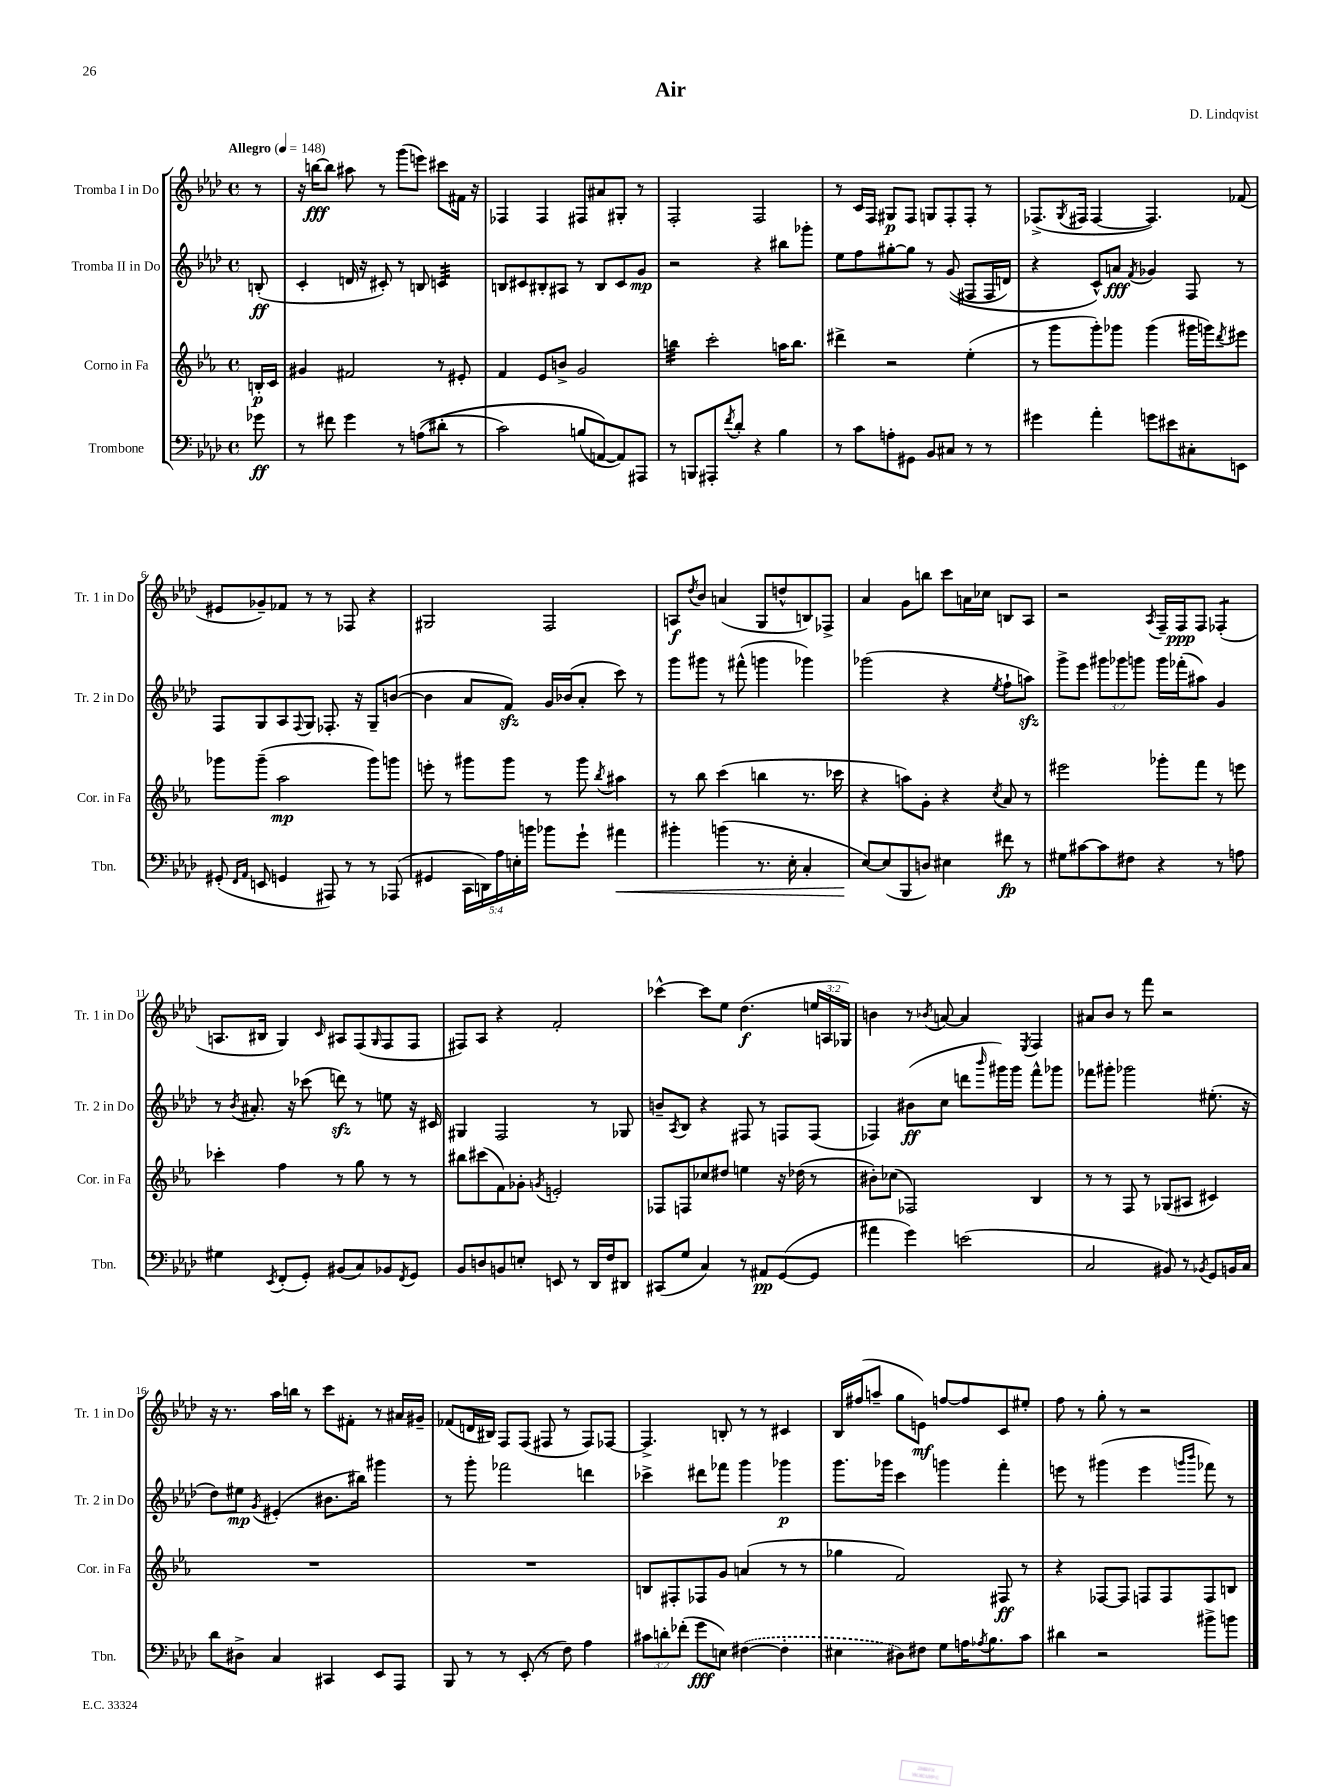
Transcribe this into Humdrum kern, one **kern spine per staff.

**kern	**kern	**kern	**kern
*staff4	*staff3	*staff2	*staff1
*clefF4	*clefG2	*clefG2	*clefG2
*k[b-e-a-d-]	*k[b-e-a-]	*k[b-e-a-d-]	*k[b-e-a-d-]
*M4/4	*M4/4	*M4/4	*M4/4
*met(c)	*met(c)	*met(c)	*met(c)
*MM148	*MM148	*MM148	*MM148
8g-	16B'	(8B'	8r
.	16c	.	.
=	=	=	=
8r	4g#	4c'	16r
.	.	.	[16bb
8f#	.	.	8bb]
4g	2f#	16d	8aa#
.	.	16r	.
.	.	8c#')	8r
8r	.	8r	(8ggg
&((8A	.	8B	8eee)
8d#'	8r	4c	8ccc#
8r	8e#'	.	16f#
.	.	.	16r
=	=	=	=
2c)	4f	8B	4F-
.	.	8c#	.
.	8e-	8B#'	4F-
.	8b^	8A#	.
(8B	2g	8r	8F#
[8AA&)	.	8B#	8a#
8AA])	.	8c#	8G#'
8AAA#	.	8g	8r
=	=	=	=
8r	4bb	2r	2F'
8BBB	.	.	.
8AAA#'	2ccc'	.	.
8qf	.	.	.
8d-'	.	.	.
4r	.	4r	2F
4B-	16aa	8bb#	.
.	8.bb	.	.
.	.	8ggg-'	.
=	=	=	=
8r	4ddd#^	8ee-	8r
8c	.	8ff	16c
.	.	.	16F
8A'	2r	[8gg#'	8G#
8GG#	.	8gg#]	8F
8BB-	.	8r	8G
8C#	.	&((8g	8F'
8r	(4ee-'	8F#	8F'
8r	.	16F#	8r
.	.	16d)	.
=	=	=	=
4g#	8r	4r	(8.F-^
.	8ggg	.	.
.	.	.	8qG
.	.	.	16F#
4a-'	8ggg')	8c^^&)	[4F#
.	8ggg-	8a	.
.	.	8qf	.
8g	(4ggg-	4g-	4.F#])
8e#	.	.	.
8C#'	16ggg#	8F	.
.	16ggg)	.	.
.	8qddd	.	.
8EE	8eee#	8r	(8f-
=	=	=	=
(8GG#'	8ggg-	8F	8e#
16qqFF	.	.	.
16qqAA-	.	.	.
8EE	(8ggg-~	8G	8g-~)
4GG	2aa-	8A-	8f-
.	.	8qqF	.
.	.	8G	8r
8AAA#)	.	8.F-'	8r
8r	.	.	8F-
.	.	16r	.
8r	8ggg-)	8G~	4r
(8AAA-	8ggg	([8b	.
=	=	=	=
4GG#	8eee'	4b]	2G#
.	8r	.	.
20CC	8ggg#	8a-	.
20DD)	.	.	.
20A-	.	.	.
.	8ggg#	8f)	.
20E'	.	.	.
20b	.	.	.
8b-	8r	16g	2F
.	.	(16b-	.
8g`	8ggg#	8a-'	.
.	8qbb-	.	.
4a#	4aa#	8ccc)	.
.	.	8r	.
=	=	=	=
4b#'	8r	8ggg	8A
.	.	.	8qdd-
.	8bb-	8ggg#	8b-
(4b	(4ccc	8r	(4a
.	.	(8fff#^^	.
8.r	4bb	4ggg	8G
.	.	.	8dd^^
16E-'	.	.	.
4C'	8.r	4ggg-)	8B)
.	.	.	8F-^
.	16ccc-	.	.
=	=	=	=
[8E-)	4r	(2ggg-	4a-
(8E-]	.	.	.
8BBB-	8aa)	.	8g
8D)	8g'	.	8bb
4E#	4r	4r	8ccc
.	.	.	16a
.	.	.	16cc-
.	8qcc	8qee-	.
8f#	8a-	8ff`	8B
8r	8r	8aa)	8A-
=	=	=	=
8G#	2eee#	8ggg^	2r
[8c#	.	8eee-	.
8c#]	.	12ggg#	.
.	.	12ggg-	.
8F#	.	.	.
.	.	12ggg	.
.	.	.	8qA-
4r	8ggg-'	16ggg	16F~
.	.	(16fff-'	16F
.	8fff	8aa#)	8F
8r	8r	4g	(4F-'
8A	8eee	.	.
=	=	=	=
4G#	4ccc-'	8r	8.A
.	.	8qb-	.
.	.	8.a#'	.
.	.	.	16B#
8qEE-	.	.	.
(8FF'	4ff	.	4G)
.	.	16r	.
8GG')	.	(8ccc-	.
.	.	.	16qqc
(8BB#	8r	8ddd)	8A#
8C)	8gg	8r	(8F
.	.	.	16qqG
8BB-	8r	8ee	8F
8qFF	.	.	.
8GG	8r	16r	8F
.	.	16c#	.
=	=	=	=
8BB-	8bb#	4G#	8F#)
8D	(8ccc#	.	8A-
8BB	8f)	2F	4r
8E'	8g-'	.	.
.	8qg	.	.
8EE	2e'	.	2f'
8r	.	.	.
16DD-	.	8r	.
16F	.	.	.
8DD#	.	8G-	.
=	=	=	=
(8CC#	8F-	8b~	[4ccc-^^
.	.	8qA-	.
8G	8F	8B-	.
4C)	8cc-	4r	8ccc-]
.	8dd#	.	8ee-
8r	4ee	8F#	(4.dd-
8AA#	.	8r	.
([8GG	16r	8F	.
.	(16dd-	.	.
8GG]	8r	(8F	24ee
.	.	.	24A
.	.	.	24G-)
=	=	=	=
4a#	8b#')	4F-)	4b
.	(8cc-	.	.
4g)	2F-)	(8b#	8r
.	.	.	8qb-
.	.	8cc	[8a
(2e	.	8ddd	4a]
.	.	16qqbbb-	.
.	.	16ggg#)	.
.	.	16ggg#	.
.	.	.	8qE-
.	4B-	8fff^^	4F
.	.	8ggg-	.
=	=	=	=
2C	8r	8fff-	8a#
.	8r	8ggg#'	8b-
.	8F	2ggg-	8r
.	8r	.	8fff
8BB#)	(8G-	.	2r
8r	8A#	.	.
8qBB-	.	.	.
8GG	4c#)	(8.ee#'	.
16BB	.	.	.
16C	.	16r	.
=	=	=	=
8d-	1r	8dd-)	16r
.	.	.	8.r
8D#^	.	8ee#	.
.	.	8qg	.
4C	.	(4e#'	16aa-
.	.	.	16bb
.	.	.	8r
4CC#	.	8.b#	8ccc
.	.	.	8f#'
.	.	16bb#)	.
8EE-	.	4ggg#	8r
8AAA-	.	.	16a#
.	.	.	16g#~
=	=	=	=
8BBB-	1r	8r	(8f-
8r	.	8ggg'	16d
.	.	.	16B#)
8r	.	2fff-	8F
(8EE-'	.	.	(8F
8r	.	.	8F#
8F)	.	.	8r
4A-	.	4ddd	8F#)
.	.	.	[8F-
=	=	=	=
12c#	8B	4ccc-^	4.F-^]
12d'	.	.	.
.	8F#'	.	.
(12f-'	.	.	.
8g	8F-	8ddd#	.
8E)	8g	8fff-	8B'
([4F#	(4a	4ggg	8r
.	.	.	8r
4F#']	8r	4ggg-	4c#
.	8r	.	.
=	=	=	=
4E#	4gg-	8.ggg	16B-
.	.	.	(16ff#
.	.	.	8aa~
.	.	16ggg-	.
8D#)	2f)	4ccc	8gg
8F#	.	.	8e)
8G	.	4ggg	[8ff
16A	.	.	8ff]
8qA-	.	.	.
8.B-	.	.	.
.	8F#	4fff'	8c
8c	8r	.	8ee#'
=	=	=	=
4d#	4r	8eee	8ff
.	.	8r	8r
2r	[8F-	(4ggg#	8gg'
.	8F-]	.	8r
.	8F	4eee	2r
.	8F	.	.
.	.	16qqggg	.
.	.	16qqbbb-	.
8b#^	8F	8fff-)	.
8b	8B	8r	.
==	==	==	==
*-	*-	*-	*-
